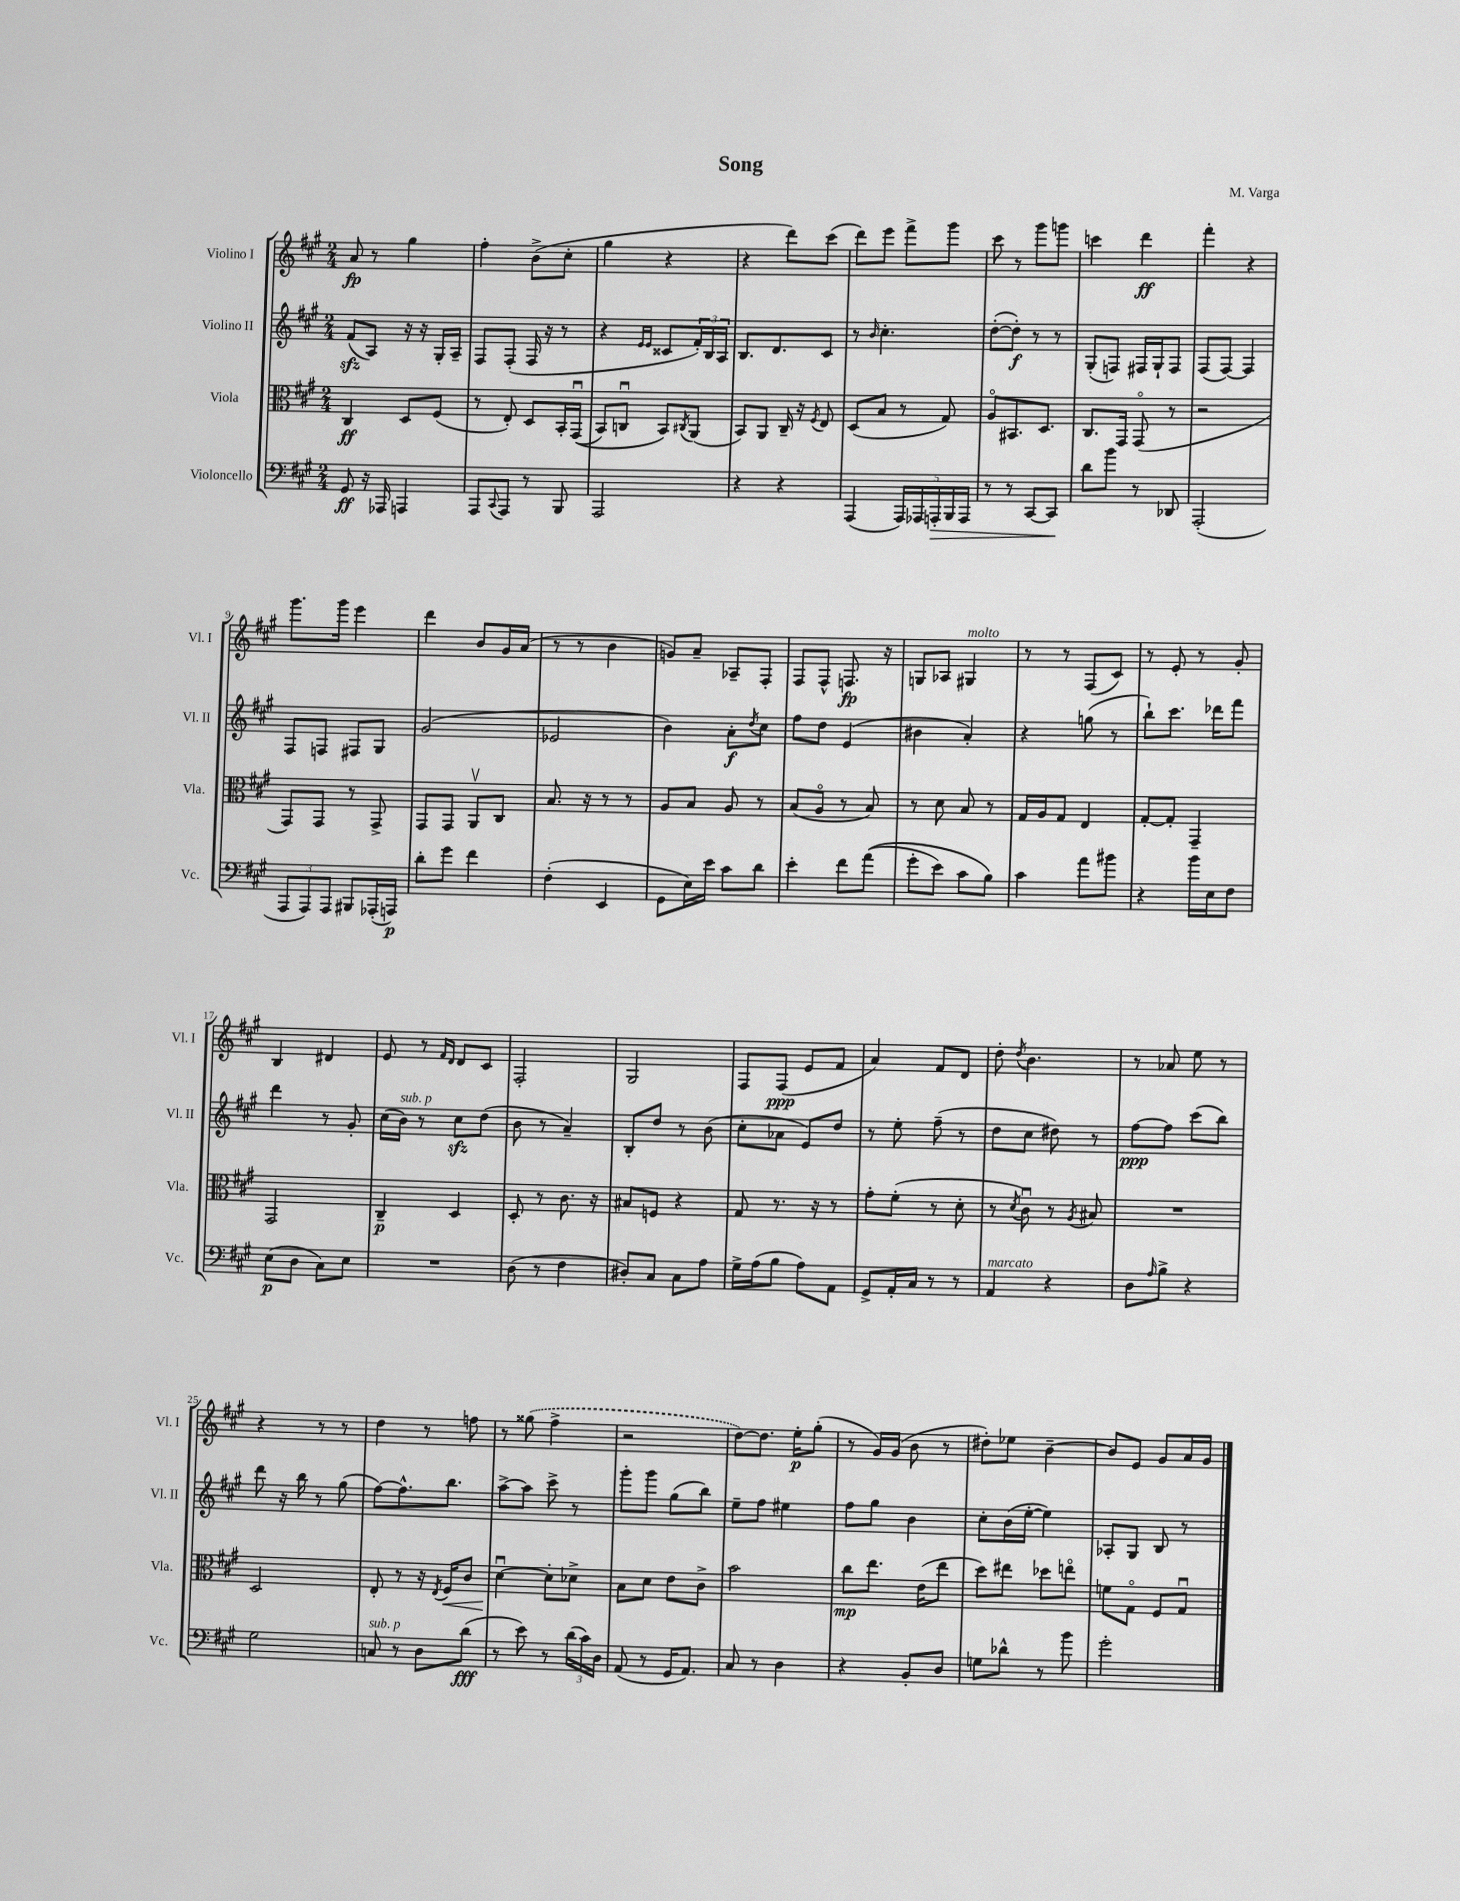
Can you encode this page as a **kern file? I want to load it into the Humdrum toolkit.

**kern	**kern	**kern	**kern
*staff4	*staff3	*staff2	*staff1
*clefF4	*clefC3	*clefG2	*clefG2
*k[f#c#g#]	*k[f#c#g#]	*k[f#c#g#]	*k[f#c#g#]
*M2/4	*M2/4	*M2/4	*M2/4
8GG#	4C#	(8f#	8a
16r	.	8A)	8r
16AAA-	.	.	.
4AAA	8D	16r	4gg#
.	.	16r	.
.	(8F#	16G#'	.
.	.	16A~	.
=	=	=	=
8AAA	8r	8F#	4ff#'
8qqCC#	.	.	.
8AAA	8E')	(8F#'	.
8r	8D	16F#	(8b^
.	.	16r	.
8BBB	16BB'	8r	8cc#'
.	&((16GG#u	.	.
=	=	=	=
2AAA	8BB)	4r	4gg#
.	8Cu	.	.
.	.	16qqe	.
.	.	16qqe	.
.	8BB&)	8c##	4r
.	8qC#	.	.
.	(8AA	24f#')	.
.	.	24B	.
.	.	24A	.
=	=	=	=
4r	8BB)	8.B	4r
.	8AA	.	.
.	.	8.d	.
4r	16C#~	.	8ddd)
.	16r	.	.
.	8qF#	.	.
.	8E	8c#	(8ccc#
=	=	=	=
(4AAA	(8D	8r	8ddd)
.	.	16qqb	.
.	8B	4.cc#'	8eee
20AAA)	8r	.	8fff#^
20AAA-	.	.	.
20AAA'	.	.	.
.	8G#)	.	8ggg#
20BBB	.	.	.
20AAA	.	.	.
=	=	=	=
8r	8Ao	([8dd'	8ccc#
8r	8.BB#	8dd'])	8r
[8CC#	.	8r	8ggg#
.	8.D	.	.
8CC#]	.	8r	8ggg
=	=	=	=
8d	8.C#	(8G#'	4ccc
8b	.	8F)	.
.	16GG#	.	.
8r	(8GG#o	16F#	4ddd
.	.	16G#`	.
8DD-	8r	8F#	.
=	=	=	=
(2AAA'	2r	(8F#	4fff#'
.	.	[8F#)	.
.	.	4F#]	4r
=	=	=	=
12AAA	8GG#)	8F#	8.ggg#
12AAA)	.	.	.
.	8GG#	8F	.
12AAA	.	.	.
.	.	.	16ggg#
8BBB#	8r	8F#	4eee
(16AAA-'	8GG#^	8G#	.
16AAA)	.	.	.
=	=	=	=
8d'	8GG#	(2g#	4ddd
8g#	8GG#	.	.
4f#	8AAv	.	8b
.	8C#	.	16g#
.	.	.	(16a
=	=	=	=
(4F#'	8.B	2e-	8r
.	.	.	8r
.	16r	.	.
4EE	8r	.	4b
.	8r	.	.
=	=	=	=
8GG#	8A	4b)	8g)
16E)	8B	.	8a~
16e	.	.	.
8c#	8A	8a'	8A-~
.	.	8qdd	.
8d	8r	8cc#	8F#'
=	=	=	=
4e'	(8B	8ff#	8F#
.	8Ao	8dd	8F#^^
8f#	8r	(4e	8.F
&((8a	8B)	.	.
.	.	.	16r
=	=	=	=
8g#'	8r	4b#	8G
8e)	8d	.	8A-
8c#	8B	4a')	4G#
8B&)	8r	.	.
=	=	=	=
4c#	16G#	4r	8r
.	16A	.	.
.	8G#	.	8r
8a	4E	(8gg	(8F#
8b#	.	8r	8c#)
=	=	=	=
4r	[8G#'	8bb`)	8r
.	8G#']	8.ccc#	8e'
16b	4GG#~	.	8r
16E	.	16ddd-	.
8F#	.	8fff#	8g#'
=	=	=	=
(8E	2GG#	4ddd	4B
8D	.	.	.
8C#)	.	8r	4d#
8E	.	8g#'	.
=	=	=	=
2r	4C#~	(16cc#	8e
.	.	16b)	.
.	.	8r	8r
.	.	.	16qqf#
.	.	.	16qqd
.	4D	8cc#	8d
.	.	(8dd	8c#
=	=	=	=
(8D	8D'	8b	2F#'
8r	8r	8r	.
4F#	8.c#	4a~)	.
.	16r	.	.
=	=	=	=
8D#')	8B#	8B'	2G#
8C#	8F	8dd	.
8C#	4r	8r	.
8A	.	(8b	.
=	=	=	=
16G#^	8G#	8cc#'	8F#
(16A	.	.	.
8B	8.r	8a-	(8F#
8A)	.	8e)	8e
.	16r	.	.
8AA	8r	8dd	8f#
=	=	=	=
8GG#^	8g#'	8r	4a)
16AA'	(8f#'	8ee'	.
16C#	.	.	.
8r	8r	(8ff#~	8f#
8r	8d'	8r	8d
=	=	=	=
4AA	8r	8dd	8dd'
.	8qd	.	8qdd
.	8c#u)	8cc#	4.b
4r	8r	8dd#)	.
.	8qA	.	.
.	8B#	8r	.
=	=	=	=
8D	2r	[8ff#	8r
16qqA	.	.	.
8B^	.	8ff#]	8a-
4r	.	(8ccc#	8ee
.	.	8bb)	8r
=	=	=	=
2G#	2D	8ddd	4r
.	.	16r	.
.	.	16bb	.
.	.	8r	8r
.	.	(8gg#	8r
=	=	=	=
8C	8E'	[8ff#)	4dd
8r	8r	8.ff#^^]	.
8D	16r	.	8r
.	8qE	.	.
.	16F#	8.bb	.
(8d	8c#	.	8ff
=	=	=	=
8r	[4du	[8aa^	8r
8e)	.	8aa]	(8gg##
8r	8d']	8ccc#^	4ff#^
(24d	8d-^	8r	.
24c#)	.	.	.
24D	.	.	.
=	=	=	=
(8AA	8B	8ggg#'	2r
8r	8d	8ggg#	.
16GG#	8e	(8gg#	.
8.AA)	.	.	.
.	8c#^	8bb)	.
=	=	=	=
8C#	2b	8ee~	[8dd)
8r	.	8ff#	8.dd]
4D	.	4ee#	.
.	.	.	16ee'
.	.	.	(8gg#'
=	=	=	=
4r	8cc#	8ff#	8r
.	8.ee	8gg#	16g#)
.	.	.	(16g#
8BB'	.	4b	8b
.	(16e	.	.
8D	8ee	.	8r
=	=	=	=
8G	8dd)	8cc#'	8dd#')
8d-^^	8ee#	(16b	8ee-
.	.	[16ee'	.
8r	8dd-	4ee])	[4b~
8b	8eeo	.	.
=	=	=	=
2g#'	8f	8A-'	8b]
.	8G#o	8G#	8e
.	8F#	8B	8g#
.	8G#u	8r	16a
.	.	.	16g#
==	==	==	==
*-	*-	*-	*-
